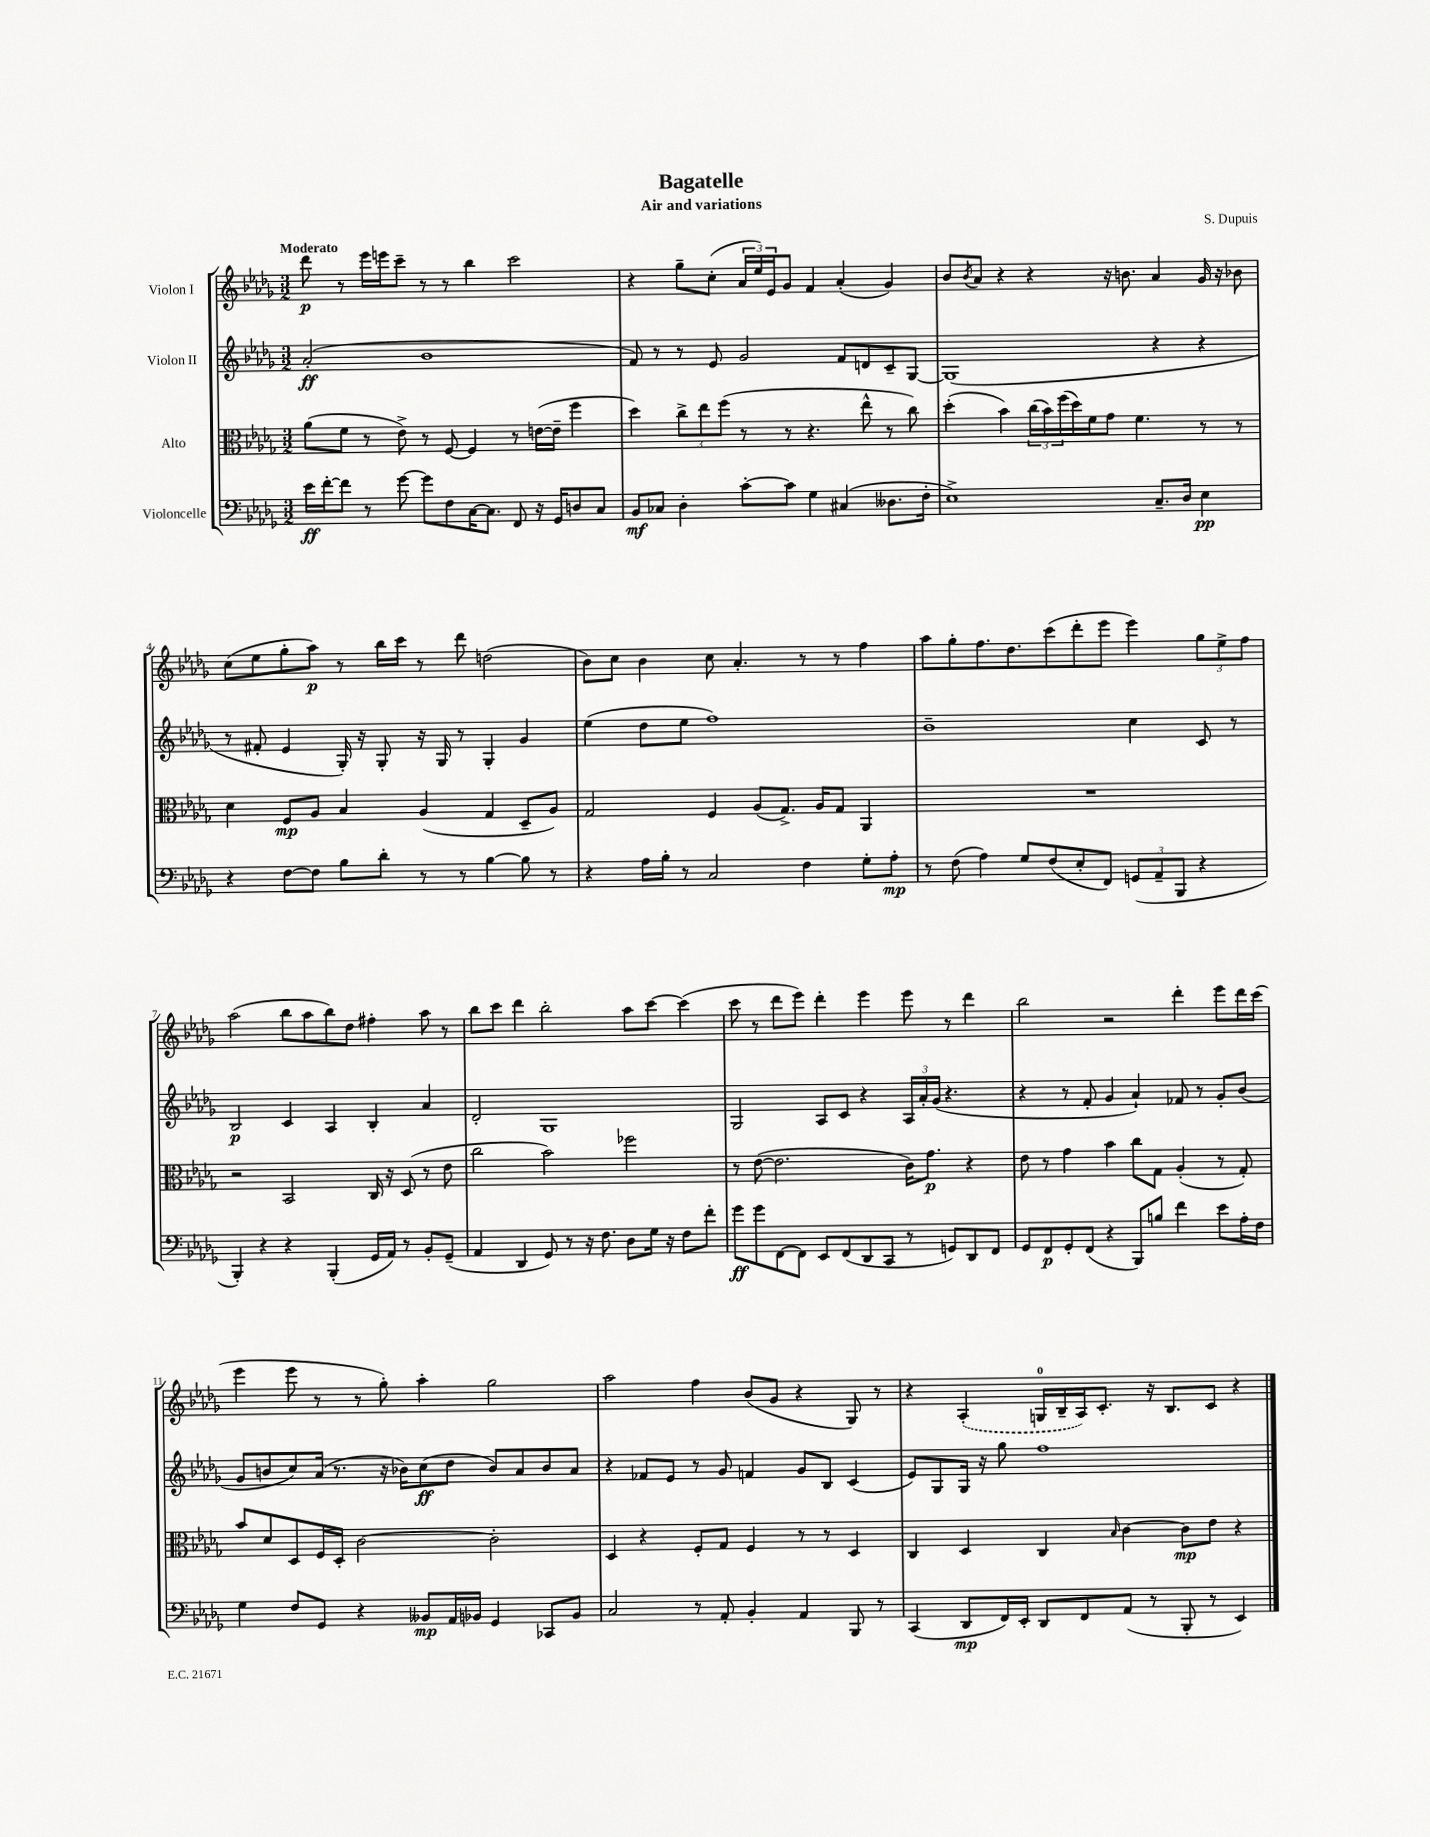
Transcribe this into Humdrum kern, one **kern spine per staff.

**kern	**kern	**kern	**kern
*staff4	*staff3	*staff2	*staff1
*clefF4	*clefC3	*clefG2	*clefG2
*k[b-e-a-d-g-]	*k[b-e-a-d-g-]	*k[b-e-a-d-g-]	*k[b-e-a-d-g-]
*M3/2	*M3/2	*M3/2	*M3/2
16e-	(8a-	(2a-'	8ddd-
[16f'	.	.	.
8f]	8f	.	8r
8r	8r	.	16eee-
.	.	.	16eee
[8g-	8e-^)	.	8ccc~
8g-]	8r	1b-	8r
8F	[8F	.	8r
[16C	4F]	.	4bb-
8.C]	.	.	.
8FF	8r	.	2ccc
16r	([16e	.	.
16GG-	16e~]	.	.
8D	4ff	.	.
8C	.	.	.
=	=	=	=
8BB-	4dd-)	8f)	4r
8C-	.	8r	.
4D-'	12cc^	8r	8gg-~
.	12ee-	.	.
.	.	8e-	(8cc'
.	(12ff	.	.
[8c'	8r	2g-	24a-
.	.	.	24ee-)
.	.	.	24e-
8c]	8r	.	8g-
4G-	4.r	.	4f
(4C#	.	8f	(4a-'
.	8ee-^^	8d	.
8.D--	8r	8c~	4g-)
.	8cc)	[8G-	.
16F'	.	.	.
=	=	=	=
1E-^)	(4dd-'	(1G-]	8b-
.	.	.	8qb-
.	.	.	8a-
.	4b-)	.	4r
.	(24cc	.	4r
.	24b-)	.	.
.	(24ff	.	.
.	16dd-)	.	.
.	16f	.	.
.	8g-	.	16r
.	.	.	8.b
.	4.f	.	.
8.C~	.	4r	4a-
16D-	.	.	.
4E-	8r	4r	16g-
.	.	.	16r
.	8r	.	8b-
=	=	=	=
4r	4d-	8r	(8cc
.	.	8f#'	8ee-
[8F	8F	4e-	8gg-'
8F]	8A-	.	8aa-)
8B-	4B-	16G-')	8r
.	.	16r	.
8d-'	.	8G-'	16bb-
.	.	.	16ccc
8r	(4A-	16r	8r
.	.	16G-	.
8r	.	8r	8ddd-
[4B-	4G-	4G-'	(2dd
8B-]	8D-~	4g-	.
8r	8A-)	.	.
=	=	=	=
4r	2G-	(4ee-	8b-)
.	.	.	8cc
16A-	.	8dd-	4b-
16B-'	.	.	.
8r	.	8ee-	.
2C	4F	1ff)	8cc
.	.	.	4.a-'
.	(8A-	.	.
.	8.G-^)	.	.
4F	.	.	8r
.	16A-	.	.
.	8G-	.	8r
8G-'	4AA-	.	4ff
8A-'	.	.	.
=	=	=	=
8r	1.r	1b-~	8aa-
(8F	.	.	8gg-'
4A-)	.	.	8.ff
.	.	.	8.dd-
8G-	.	.	.
(8F	.	.	(8ccc
8E-'	.	.	8ddd-'
8FF)	.	.	8eee-
(12GG	.	4cc	4eee-)
12AA-~	.	.	.
12BBB-	.	.	.
4r	.	8c	12gg-
.	.	.	12ee-^
.	.	8r	.
.	.	.	12ff
=	=	=	=
4BBB-')	2r	2B-	(2aa-
4r	.	.	.
4r	2BB-	4c	8bb-
.	.	.	8aa-
(4BBB-'	.	4A-	8bb-)
.	.	.	8dd-
16GG-	16C	4B-'	4ff#'
16AA-)	16r	.	.
8r	(8D-	.	.
8BB-'	8r	4a-	8aa-
(8GG-~	8e-	.	8r
=	=	=	=
4AA-	2cc	2d-'	8bb-
.	.	.	8ccc
4DD-	.	.	4ddd-
8GG-)	2b-)	1G-	2bb-'
8r	.	.	.
16r	.	.	.
8.F	.	.	.
8D-	2ff-	.	8aa-
16G-	.	.	[8ccc
16r	.	.	.
8F	.	.	(4ccc]
8f'	.	.	.
=	=	=	=
8g-	8r	2G-	8ccc
8g-	([8e-	.	8r
[8FF	2.e-]	.	8ddd-
8FF]	.	.	8eee-)
8EE-	.	8A-	4ddd-'
(8FF	.	8c	.
8DD-	.	4r	4eee-
8CC	.	.	.
8r	16c)	24A-	8eee-
.	.	24a-'	.
.	8.g-	.	.
.	.	(24g-	.
8GG)	.	4.r	8r
8DD-	4r	.	4ddd-
8FF	.	.	.
=	=	=	=
8GG-	8e-	4r	2bb-
8FF	8r	.	.
8GG-'	4g-	8r	.
(8FF	.	8f'	.
4r	4b-	4g-	2r
8BBB-)	8cc	4a-`)	.
8B	8G-	.	.
4f	(4A-'	8f-	4ddd-'
.	.	8r	.
8e-	8r	8g-'	8eee-
16A-'	8G-')	(8b-	16ddd-
16F	.	.	(16ccc
=	=	=	=
4G-	8b-	8g-	4eee-
.	8d-	8b	.
8F	8D-	8cc)	8eee-
8GG-	16F	(16a-	8r
.	16D-'	8.r	.
4r	[2c	.	8r
.	.	16r	8gg-')
.	.	16b-)	.
8BB--	.	(8cc	4aa-'
16AA-	.	8dd-	.
16BB-	.	.	.
4GG-	2c']	8b-)	2gg-
.	.	8a-	.
8CC-	.	8b-	.
8BB-	.	8a-	.
=	=	=	=
2C	4D-	4r	2aa-
.	4r	8f-	.
.	.	8e-	.
8r	8F'	8r	4ff
8AA-'	8G-	8g-	.
4BB-'	4F	4f	(8b-
.	.	.	8g-
4AA-	8r	8g-	4r
.	8r	8B-	.
8BBB-	4D-	(4c	8G-)
8r	.	.	8r
=	=	=	=
(4CC	4C	8e-)	4r
.	.	8G-	.
8DD-	4D-	16G-	(4A-'
.	.	16r	.
16FF)	.	8gg-	.
16EE-'	.	.	.
8DD-	4C	1ff	16G
.	.	.	16B-~
8FF	.	.	16A-)
.	.	.	8.c'
.	16qqB-	.	.
(8AA-	[4c	.	.
8r	.	.	16r
.	.	.	8.B-
8BBB-'	8c]	.	.
8r	8e-	.	8c
4EE-)	4r	.	4r
==	==	==	==
*-	*-	*-	*-
